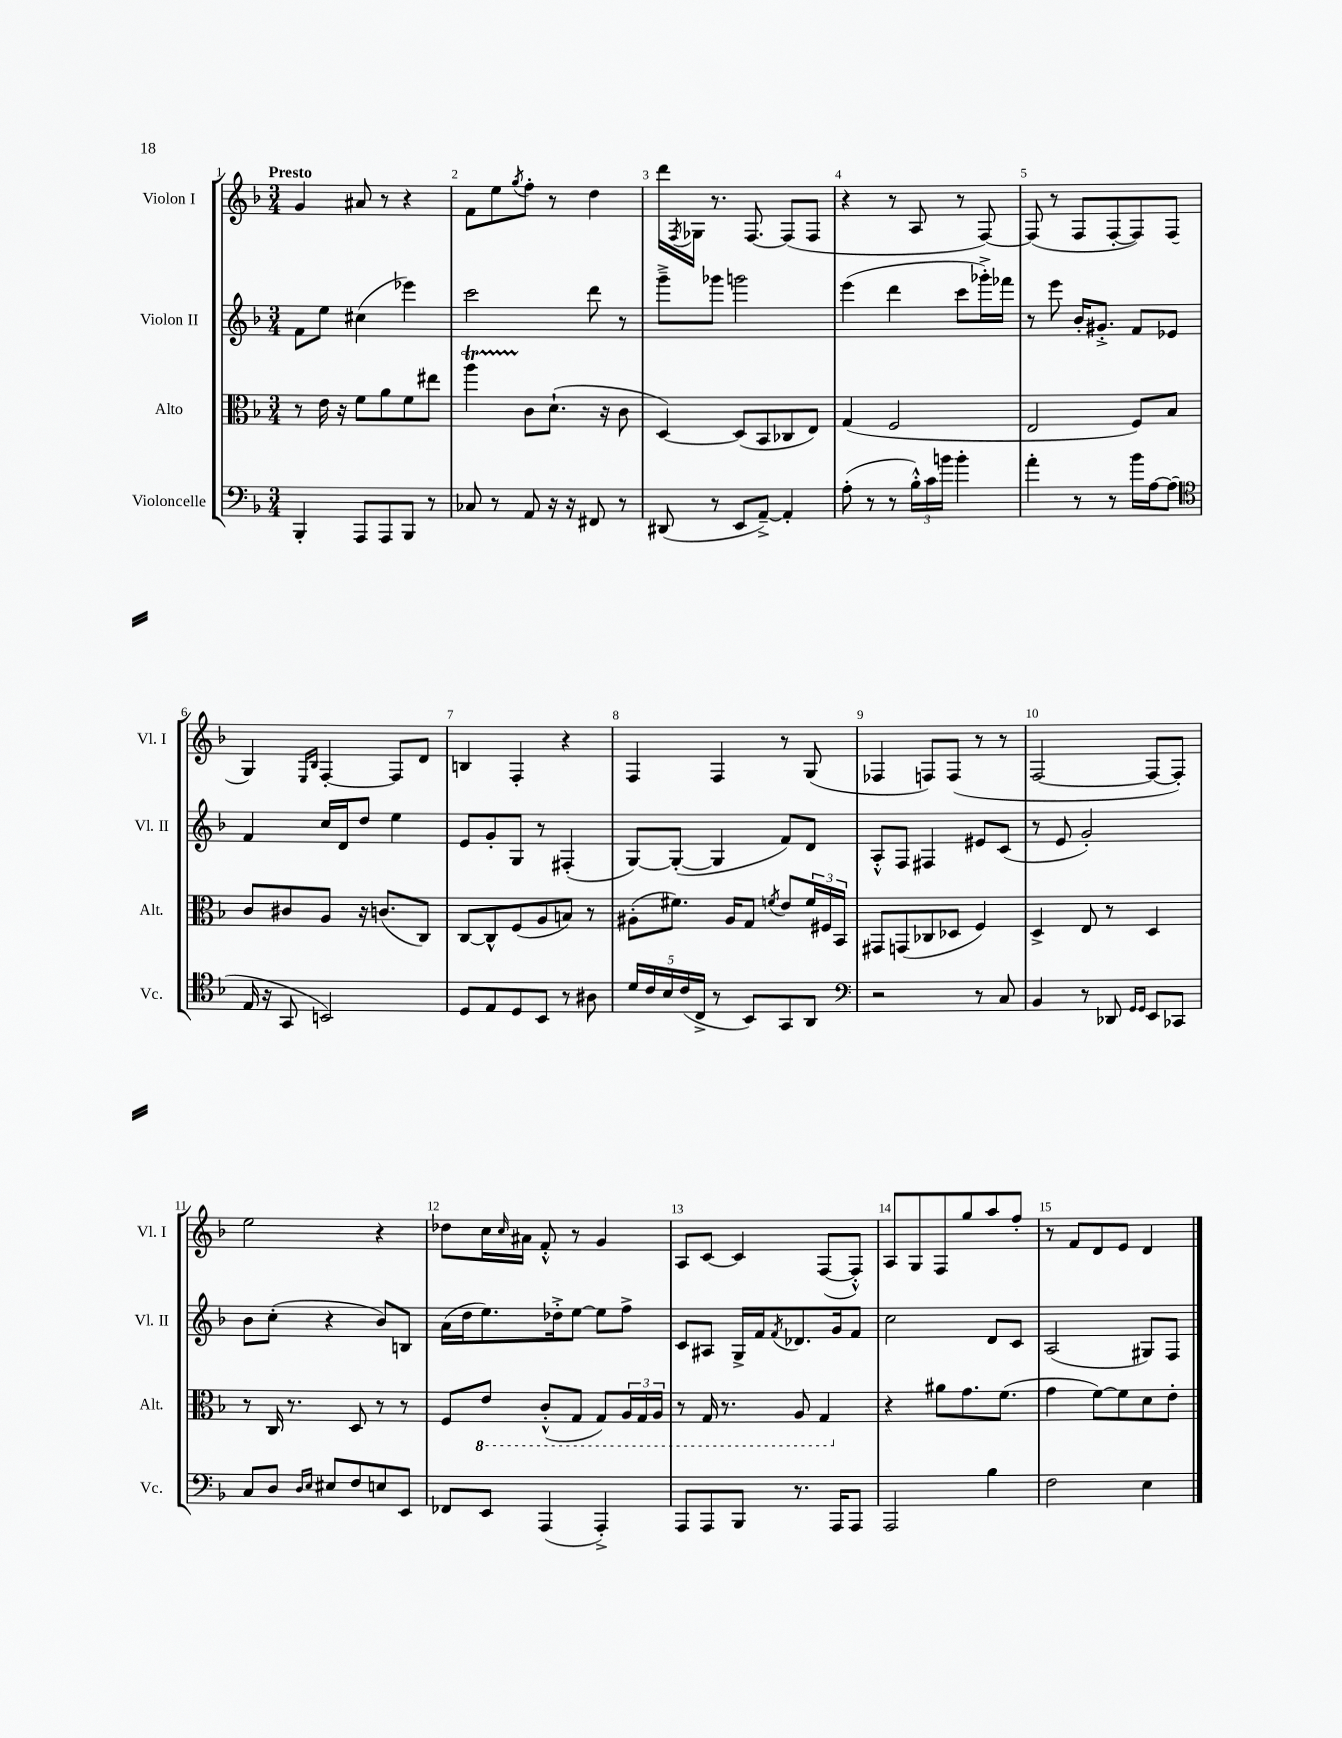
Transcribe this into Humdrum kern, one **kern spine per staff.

**kern	**kern	**kern	**kern
*staff4	*staff3	*staff2	*staff1
*clefF4	*clefC3	*clefG2	*clefG2
*k[b-]	*k[b-]	*k[b-]	*k[b-]
*M3/4	*M3/4	*M3/4	*M3/4
4BBB-'	8r	8f	4g
.	16e	8ee	.
.	16r	.	.
8AAA	8f	(4cc#	8a#
8AAA	8a	.	8r
8BBB-	8f	4eee-)	4r
8r	8ee#	.	.
=	=	=	=
8C-	4aa	2ccc	8f
8r	.	.	8ee
.	.	.	8qgg
8AA	8c	.	8ff'
16r	(8.d`	.	8r
16r	.	.	.
8FF#	.	8ddd	4dd
.	16r	.	.
8r	8c	8r	.
=	=	=	=
(8DD#	[4D)	8ggg~^	16ddd
.	.	.	8qF
.	.	.	16G-
8r	.	8ggg-	8.r
8EE	(8D]	2ggg	.
.	.	.	[8.F
[8AA~^)	8BB-	.	.
4AA']	8C-	.	(8F]
.	8E)	.	8F
=	=	=	=
(8A'	(4G	(4eee	4r
8r	.	.	.
8r	2F	4ddd	8r
24B-'^^)	.	.	8A
24c	.	.	.
24b	.	.	.
4b'	.	8ccc	8r
.	.	16ggg-'^)	[8F)
.	.	16fff-	.
=	=	=	=
4a'	2E	8r	(8F]
.	.	8eee	8r
8r	.	16b-'	8F
.	.	8.g#'^	.
8r	.	.	[8F'
16b-	8F)	8f	8F])
[16A	.	.	.
(8A]	8B-	8e-	(8F
=	=	=	=
*clefC4	*	*	*
16E	8c	4f	4G)
16r	.	.	.
8GG	8c#	.	.
.	.	.	16qqE
.	.	.	16qqB-
2BB)	8A	16cc	[4F'
.	.	16d	.
.	16r	8dd	.
.	(8.c	.	.
.	.	4ee	8F]
.	8C)	.	8d
=	=	=	=
8D	[8C	8e	4B
8E	8C^^]	8g'	.
8D	(8F	8G	4F'
8BB-	8A	8r	.
8r	8B)	(4F#'	4r
8A#	8r	.	.
=	=	=	=
20d	(8A#'	[8G)	4F
20c	.	.	.
20B-	.	.	.
.	8.f#)	(8G'_	.
(20c	.	.	.
20C^	.	.	.
8r	.	4G]	4F
.	16A#	.	.
8BB-)	8G	.	.
.	8qf	.	.
8GG	8e	8f)	8r
8AA	24f	8d	(8G
.	24F#	.	.
.	24BB-	.	.
=	=	=	=
*clefF4	*	*	*
2r	8GG#	8A'^^	4F-
.	(8GG	8F	.
.	8C-	4F#	8F)
.	8D-	.	(8F
8r	4F)	8e#	8r
8C	.	(8c	8r
=	=	=	=
4BB-	4D^	8r	[2F
.	.	8e	.
8r	8E	2g')	.
8DD-	8r	.	.
16qqGG	.	.	.
16qqGG	.	.	.
8EE	4D	.	8F_
8CC-	.	.	8F'])
=	=	=	=
8C	8r	8b-	2ee
8D	16C	(8cc'	.
.	8.r	.	.
16qqD	.	.	.
16qqE	.	.	.
8E#	.	4r	.
8F	8D	.	.
8E	8r	8b-)	4r
8EE	8r	8B	.
=	=	=	=
8FF-	8F	(16a	8dd-
.	.	16dd	.
8EE	8E	8.ee)	16cc
.	.	.	16qqcc
.	.	.	16a#
(4AAA	(8C'^^	.	8f'^^
.	.	16dd-'^	.
.	8GG	[8ee	8r
4AAA'^)	8GG)	8ee]	4g
.	24AA	8ff^	.
.	24GG	.	.
.	24AA	.	.
=	=	=	=
8AAA	8r	8c	8A
8AAA	16GG	8A#	[8c
.	8.r	.	.
8BBB-	.	16G^	4c]
.	.	16f	.
.	.	8qf	.
8.r	8AA	8.d-	.
.	4GG	.	([8F
16AAA	.	16g	.
8AAA	.	8f	8F'^^])
=	=	=	=
2AAA	4r	2cc	8A
.	.	.	8G
.	8a#	.	8F
.	8.g	.	8gg
4B-	.	8d	8aa
.	(8.f	.	.
.	.	8c	8ff'
=	=	=	=
2F	4g	(2A	8r
.	.	.	8f
.	[8f)	.	8d
.	8f]	.	8e
4E	8d	8G#)	4d
.	8e'	8F	.
==	==	==	==
*-	*-	*-	*-
